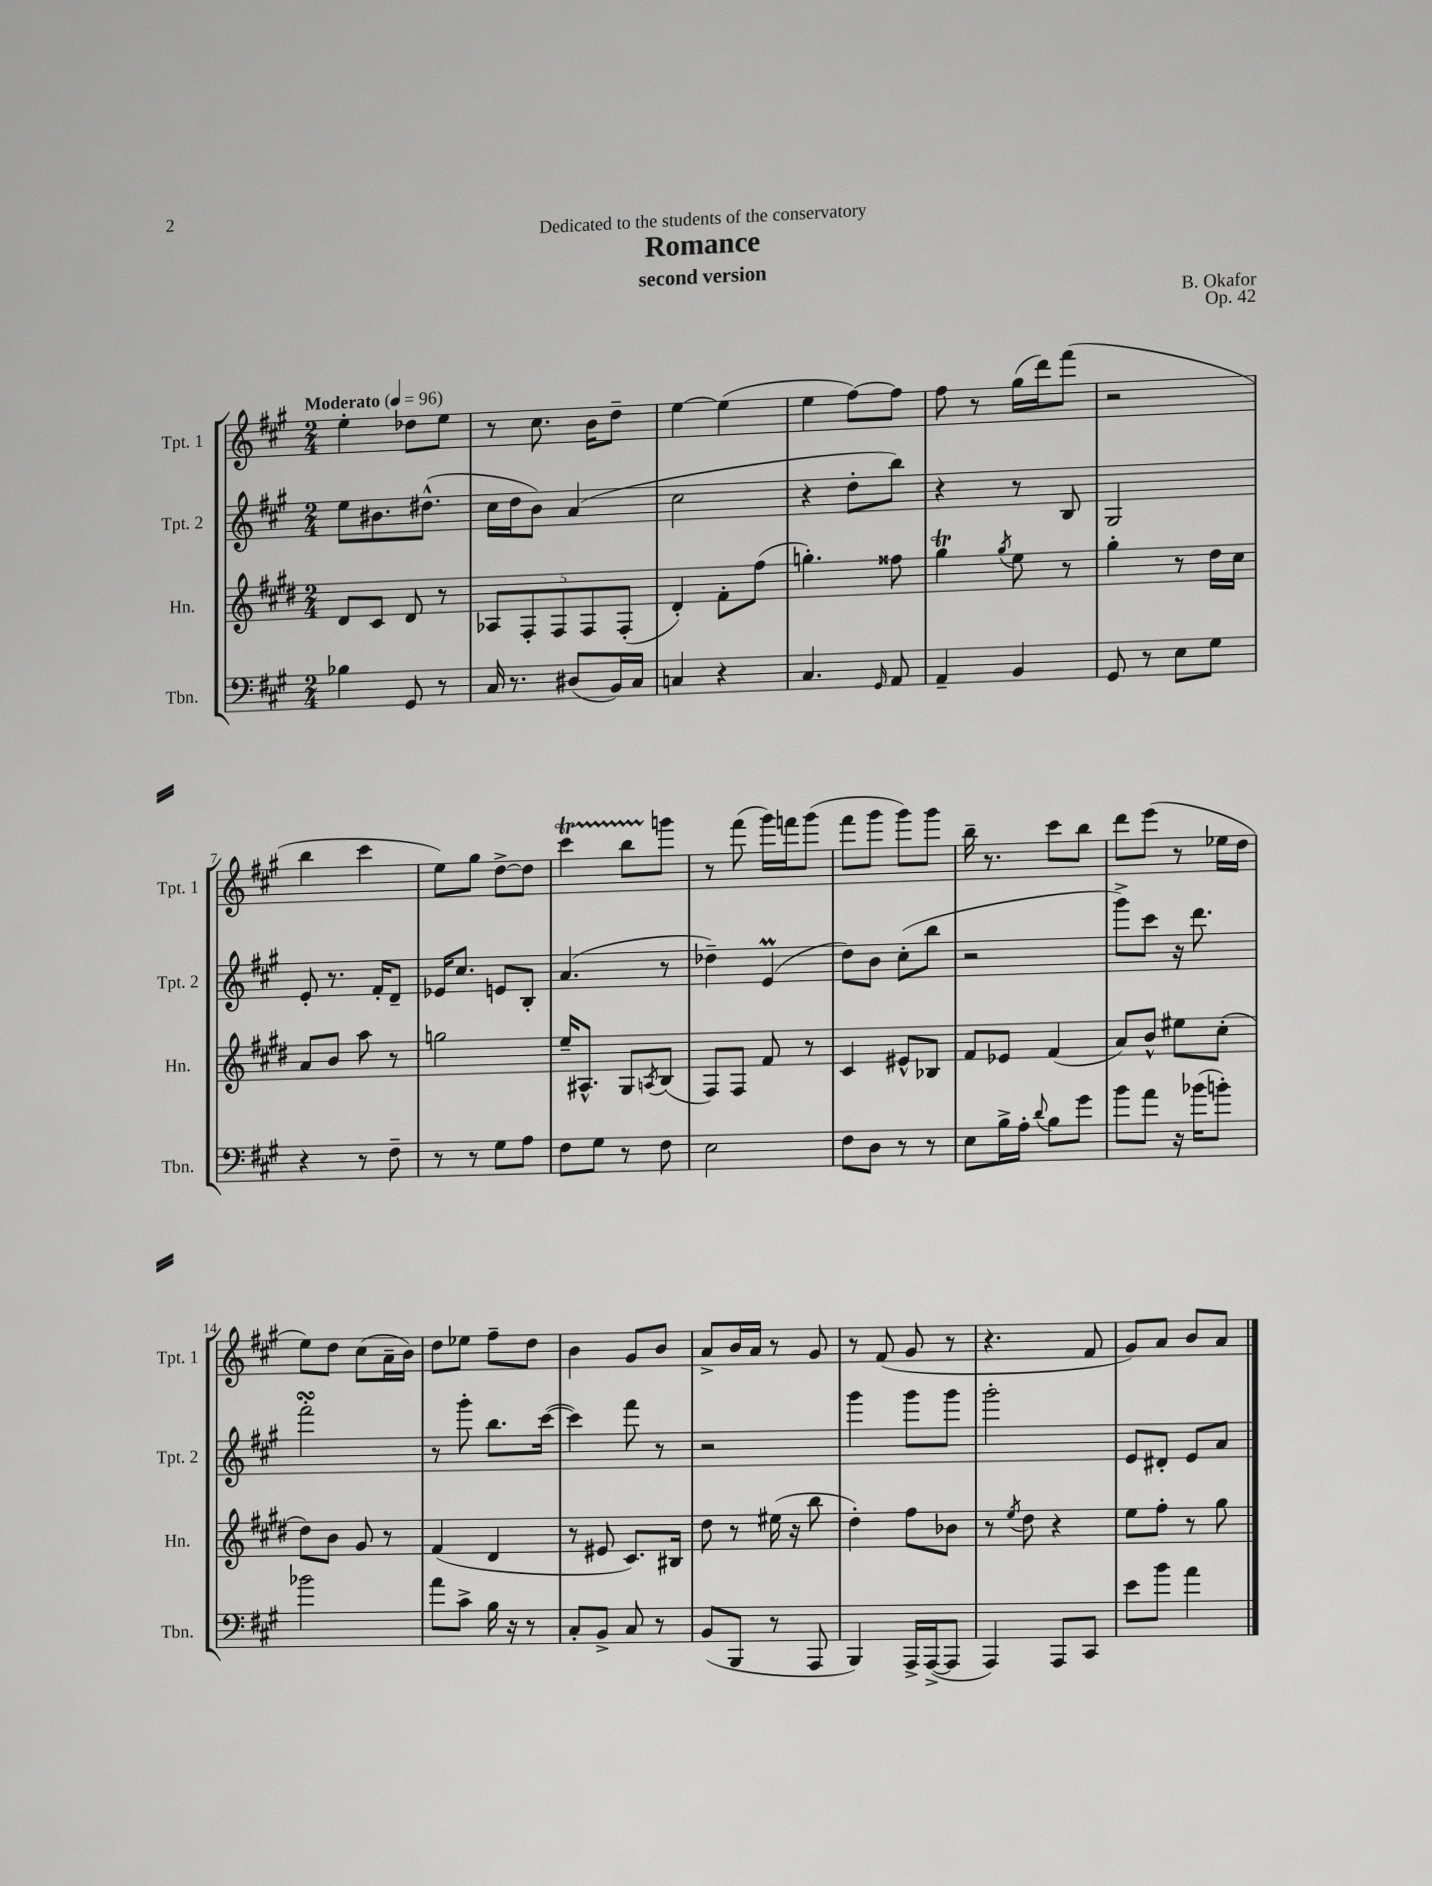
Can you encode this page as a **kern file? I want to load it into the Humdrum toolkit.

**kern	**kern	**kern	**kern
*part4	*part3	*part2	*part1
*staff4	*staff3	*staff2	*staff1
*I"Tbn.	*I"Hn.	*I"Tpt. 2	*I"Tpt. 1
*I'Tbn.	*I'Hn.	*I'Tpt. 2	*I'Tpt. 1
*clefF4	*clefG2	*clefG2	*clefG2
*k[f#c#g#]	*k[f#c#g#d#]	*k[f#c#g#]	*k[f#c#g#]
*M2/4	*M2/4	*M2/4	*M2/4
*MM96	*MM96	*MM96	*MM96
=1	=1	=1	=1
!	!	!	!LO:TX:a:B:t=Moderato
4B-X\	8d#/L	8ee\L	4ee'\
.	8c#/J	8.b#X\	.
8GG#/	8d#/	.	8dd-X\L
.	.	(8.dd#X^^\J	.
8r	8r	.	8ee\J
=2	=2	=2	=2
16C#/	10A-X/L	16cc#\LL	8r
8.r	.	16dd\J	.
.	10F#'/	.	.
.	.	8b\J)	8.cc#\
.	10F#/	.	.
(8D#X/L	.	(4a/	.
.	10F#/	.	.
.	.	.	16b\KL
16BB/L)	.	.	8dd~\J
.	(10F#'/J	.	.
16C#/JJ	.	.	.
=3	=3	=3	=3
4Cn/	4d#'/)	2cc#\	[4ee\
4r	8f#'\L	.	(4ee\]
.	(8ff#\J	.	.
=4	=4	=4	=4
4.C#/	4.ggn'\)	4r	4ee\
.	.	8dd'\L	[8ff#\L)
16qqGG#/	.	.	.
8AA/	8ff##X\	8bb\J)	8ff#\J]
=5	=5	=5	=5
4AA~/	4gg#t\	4r	8ff#\
.	.	.	8r
.	8qgg#/	.	.
4BB/	8ee\	8r	(16gg#\LL
.	.	.	16ddd\J)
.	8r	8B/	(8fff#\J
=6	=6	=6	=6
8GG#/	4gg#'\	2G#/	2r
8r	.	.	.
8E\L	8r	.	.
8G#\J	16dd#\LL	.	.
.	16cc#\JJ	.	.
!!LO:LB:g=z
=7	=7	=7	=7
4r	8a/L	8e'/	4bb\
.	8b/J	8.r	.
8r	8aa\	.	4ccc#\
.	.	16f#'/KL	.
8F#~\	8r	8d~/J	.
=8	=8	=8	=8
8r	2ggn\	16e-X/KL	8ee\L)
.	.	8.cc#/J	.
8r	.	.	8gg#\J
8G#\L	.	8en/L	[8dd^\L
8A\J	.	8B'/J	8dd\J]
=9	=9	=9	=9
8F#\L	16ee~/KL	(4.a/	4ccc#t\
.	8.A#X^^/J	.	.
8G#\J	.	.	.
8r	8G#/L	.	8bbTTT\L
.	8qAn/	.	.
8F#\	(8B/J	8r	8gggn\J
=10	=10	=10	=10
2E\	8F#/L)	4dd-X~\)	8r
.	8F#/J	.	(8fff#\
.	8f#/	(4eM/	16ggg#\LL)
.	.	.	16fffn\J
.	8r	.	(8ggg#\J
=11	=11	=11	=11
8F#\L	4c#/	8dd\L)	8fff#\L
8D\J	.	8b\J	8ggg#\J
8r	8e#X^^/L	(8cc#'\L	8ggg#\L)
8r	8B-X/J	8bb\J	8ggg#\J
=12	=12	=12	=12
8E\L	8f#/L	2r	16bb~\
.	.	.	8.r
16B^\L	8e-X/J	.	.
16A'\JJ	.	.	.
8qqd/	.	.	.
8B\L	(4f#/	.	8ccc#\L
8g#\J	.	.	8bb\J
=13	=13	=13	=13
8b\L	8a/L)	8ggg#^\L)	8ddd\L
8a\J	8b^^/J	8ccc#\J	(8eee\J
16r	8ee#X\L	16r	8r
(16b-X\KL	.	8.ddd\	.
8bn'\J)	(8cc#'\J	.	16ee-X\LL
.	.	.	16dd\JJ
!!LO:LB:g=z
=14	=14	=14	=14
2b-X\	8dd#\L)	2fff#sSSS'\	8ee\L)
.	8b\J	.	8dd\J
.	8g#/	.	(8cc#\L
.	8r	.	16a~\L
.	.	.	16b\JJ)
=15	=15	=15	=15
8a\L	(4f#/	8r	8dd\L
8c#^\J	.	8ggg#'\	8ee-X\J
16B\	4d#/	8.bb\L	8ff#~\L
16r	.	.	.
8r	.	.	8dd\J
.	.	([16ccc#\Jk	.
=16	=16	=16	=16
8C#'/L	8r	4ccc#\])	4b\
8BB^/J	8e#X/	.	.
8C#/	8.c#/L)	8fff#\	8g#/L
8r	.	8r	8b/J
.	16B#X/Jk	.	.
=17	=17	=17	=17
(8BB/L	8dd#\	2r	8a^/L
8BBB/J	8r	.	16b/L
.	.	.	16a/JJ
8r	(16ee#X\	.	8r
.	16r	.	.
8AAA/	8bb\	.	8g#/
=18	=18	=18	=18
4BBB/)	4dd#'\)	4ggg#\	8r
.	.	.	(8f#/
16AAA^/LL	8ff#\L	8ggg#\L	8g#/
([16AAA^/J	.	.	.
8AAA/J]	8b-X\J	8ggg#\J	8r
=19	=19	=19	=19
4AAA/)	8r	2ggg#'\	4.r
.	8qee/	.	.
.	8dd#\	.	.
8AAA/L	4r	.	.
8CC#/J	.	.	8f#/
=20	=20	=20	=20
8e\L	8ee\L	8e/L	8g#/L)
8b\J	8ff#'\J	8d#X'/J	8a/J
4a\	8r	8e/L	8b/L
.	8gg#\	8a/J	8a/J
==	==	==	==
*-	*-	*-	*-
